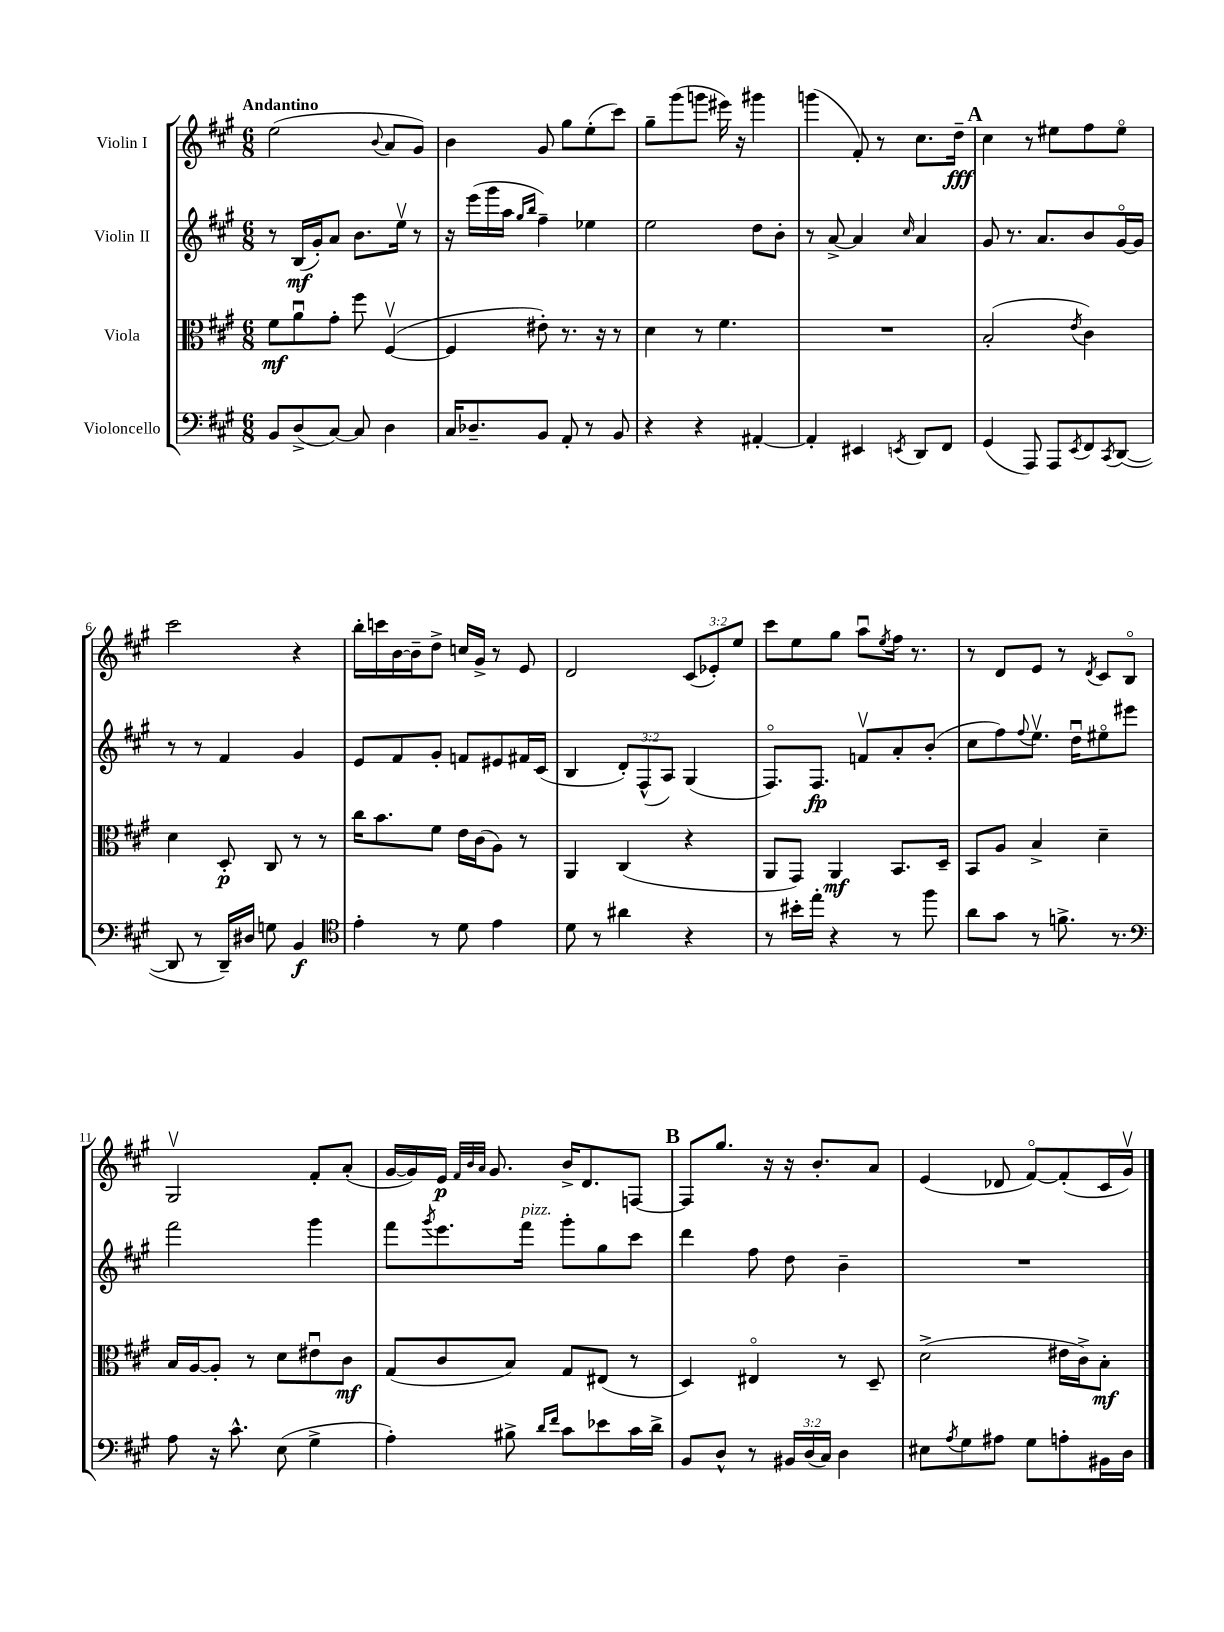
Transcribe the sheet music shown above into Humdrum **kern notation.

**kern	**kern	**kern	**kern
*staff4	*staff3	*staff2	*staff1
*clefF4	*clefC3	*clefG2	*clefG2
*k[f#c#g#]	*k[f#c#g#]	*k[f#c#g#]	*k[f#c#g#]
*M6/8	*M6/8	*M6/8	*M6/8
8BB	8f#	8r	(2ee
(8D^	8au	(16B	.
.	.	16g#')	.
[8C#)	8g#'	8a	.
8C#]	8ff#	8.b	.
.	.	.	8qqb
4D	([4F#v	.	8a
.	.	16eev	.
.	.	8r	8g#)
=	=	=	=
16C#	4F#]	16r	4b
8.D-~	.	(16eee	.
.	.	16ggg#	.
.	.	16aa	.
.	.	16qqgg#	.
.	.	16qqbb	.
8BB	8e#')	4ff#~)	8g#
8AA'	8.r	.	8gg#
8r	.	4ee-	(8ee'
.	16r	.	.
8BB	8r	.	8ccc#)
=	=	=	=
4r	4d	2ee	8gg#~
.	.	.	(8ggg#
4r	8r	.	8ggg
.	4.f#	.	16eee#)
.	.	.	16r
[4AA#'	.	8dd	4ggg#
.	.	8b'	.
=	=	=	=
4AA#']	2.r	8r	(4ggg
.	.	[8a^	.
4EE#	.	4a]	8f#')
.	.	.	8r
8qEE	.	16qqcc#	.
8DD	.	4a	8.cc#
8FF#	.	.	.
.	.	.	16dd~
=	=	=	=
(4GG#	(2B'	8g#	4cc#
.	.	8.r	.
8AAA)	.	.	8r
.	.	8.a	.
8AAA	.	.	8ee#
8qEE	8qe	.	.
8FF#	4c#)	8b	8ff#
8qCC#	.	.	.
([8DD	.	[16g#o	8ee#o
.	.	16g#]	.
=	=	=	=
8DD]	4d	8r	2ccc#
8r	.	8r	.
16DD~)	8D'	4f#	.
16D#	.	.	.
8G	8C#	.	.
4BB	8r	4g#	4r
.	8r	.	.
=	=	=	=
*clefC4	*	*	*
4e'	16cc#	8e	16bb'
.	8.b	.	16ccc
.	.	8f#	[16b
.	.	.	16b~]
8r	8f#	8g#'	8dd^
8d	16e	8f	16cc
.	(16c#	.	16g#^
4e	8A)	8e#	8r
.	8r	16f#	8e
.	.	(16c#	.
=	=	=	=
8d	4AA	4B	2d
8r	.	.	.
4a#	(4C#	12d')	.
.	.	(12F#^^	.
.	.	12A)	.
4r	4r	(4G#	(12c#
.	.	.	12e-')
.	.	.	12ee
=	=	=	=
8r	8AA	8.F#o)	8ccc#
16b#'	8GG#)	.	8ee
16ee'	.	8.F#	.
4r	4AA	.	8gg#
.	.	8fv	8aau
.	.	.	8qee
8r	8.BB	8a'	16ff#
.	.	.	8.r
8ff#	.	(8b'	.
.	16D~	.	.
=	=	=	=
8a	8BB	8cc#	8r
8g#	8A	8ff#)	8d
.	.	8qqff#	.
8r	4B^	8.eev	8e
8.f^	.	.	8r
.	.	16ddu	.
.	.	.	8qd
.	4d~	8ee#o	8c#
8.r	.	.	.
.	.	8eee#	8Bo
=	=	=	=
*clefF4	*	*	*
8A	16B	2fff#	2G#v
.	[16A	.	.
16r	8A']	.	.
8.c#^^	.	.	.
.	8r	.	.
(8E	8d	.	.
4G#^	8e#u	4ggg#	8f#'
.	8c#	.	(8a'
=	=	=	=
4A')	(8G#	8fff#	[16g#
.	.	.	16g#])
.	.	8qggg#	.
.	8c#	8.eee	16e
.	.	.	32qqf#
.	.	.	32qqb
.	.	.	32qqa
.	.	.	8.g#
8B#^	8B)	.	.
.	.	16fff#	.
16qqd	.	.	.
16qqf#	.	.	.
8c#	8G#	8ggg#'	16b^
.	.	.	8.d
8e-	(8E#	8gg#	.
16c#	8r	8ccc#	[8F
16d^	.	.	.
=	=	=	=
8BB	4D)	4ddd	8F]
8D^^	.	.	8.gg#
8r	4E#o	8ff#	.
.	.	.	16r
24BB#	.	8dd	16r
(24D	.	.	.
.	.	.	8.b'
24C#)	.	.	.
4D	8r	4b~	.
.	8D~	.	8a
=	=	=	=
8E#	(2d^	2.r	(4e
8qA	.	.	.
8G#	.	.	.
8A#	.	.	8d-
8G#	.	.	[8f#o)
8A'	16e#	.	(8f#']
.	16c#^)	.	.
16BB#	8B'	.	16c#
16D	.	.	16g#v)
==	==	==	==
*-	*-	*-	*-
